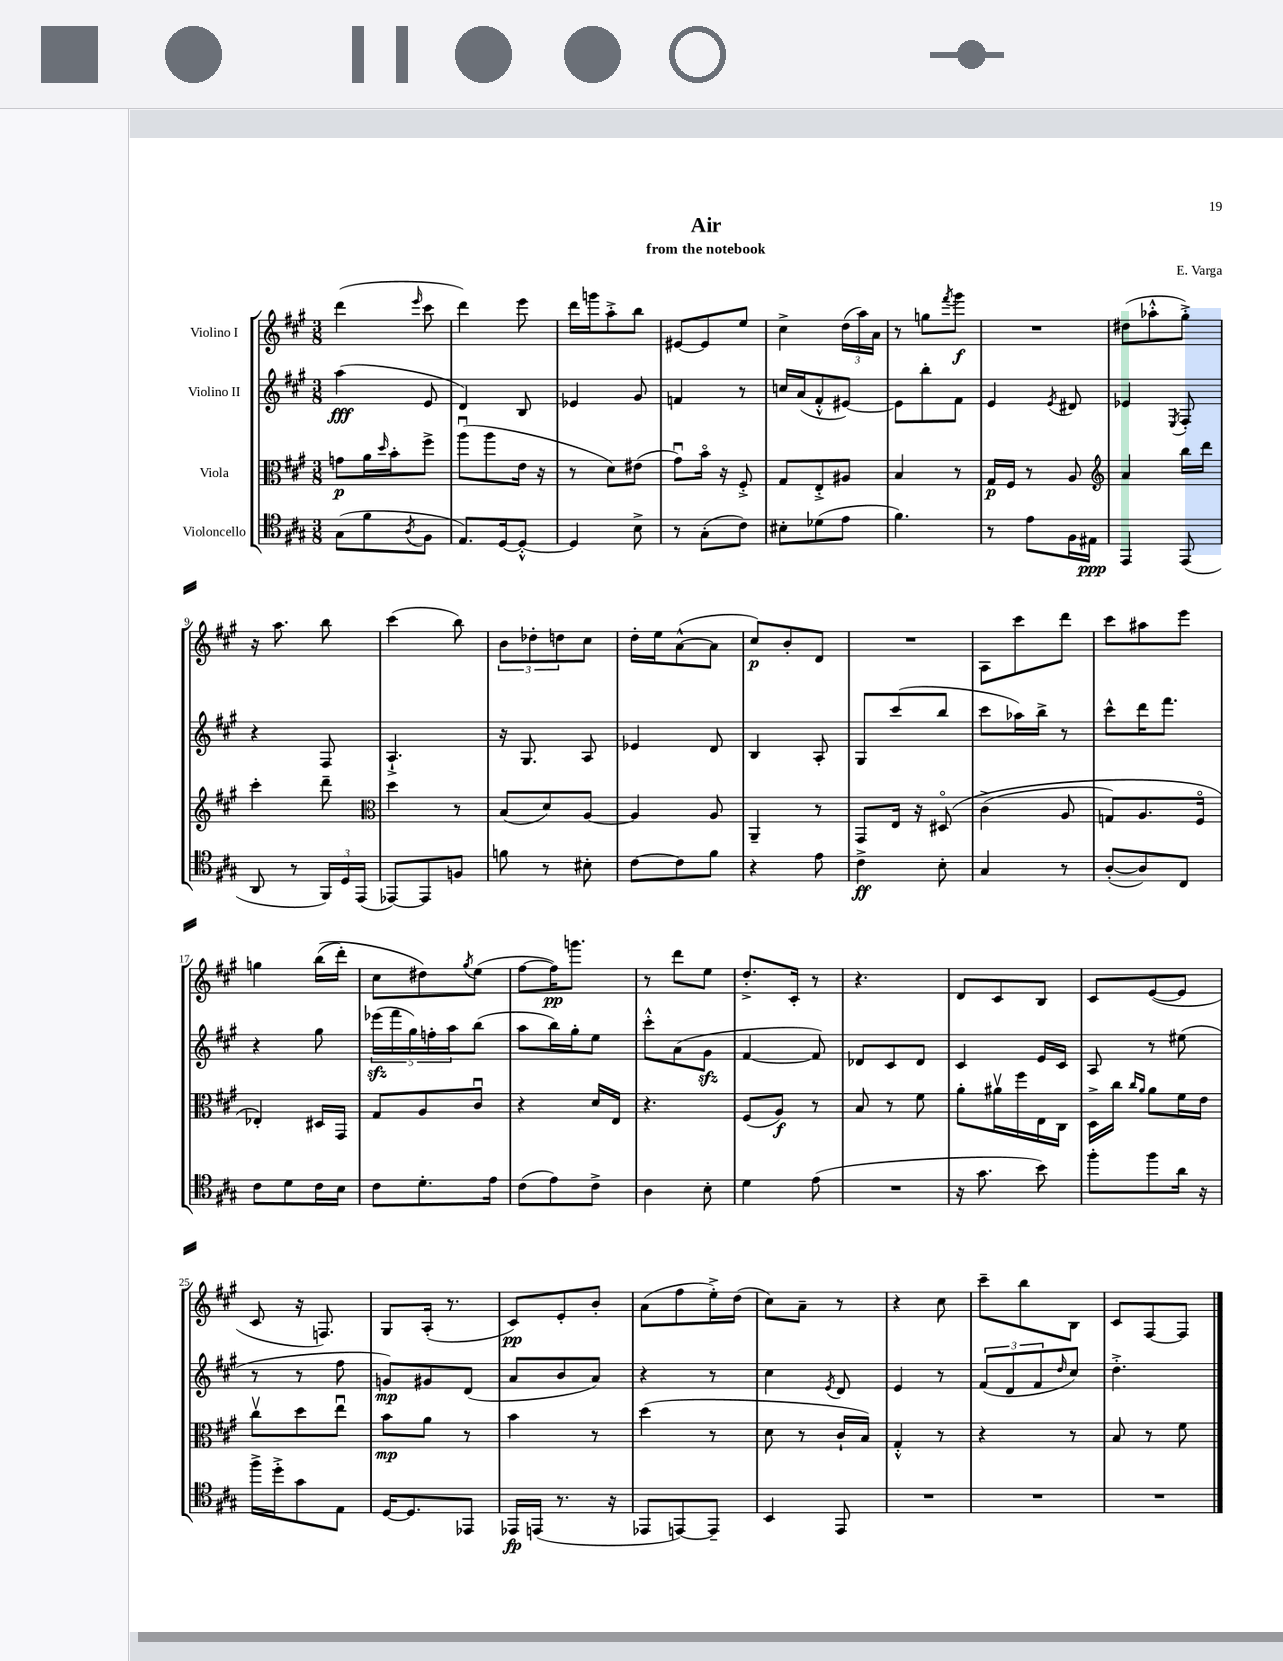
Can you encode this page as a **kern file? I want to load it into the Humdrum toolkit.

**kern	**kern	**kern	**kern
*staff4	*staff3	*staff2	*staff1
*clefC4	*clefC3	*clefG2	*clefG2
*k[f#c#g#]	*k[f#c#g#]	*k[f#c#g#]	*k[f#c#g#]
*M3/8	*M3/8	*M3/8	*M3/8
(8G#	8g	(4aa	(4ddd
8f#	16a	.	.
.	16qqdd	.	.
.	16b'	.	.
8qA	.	.	16qqeee
8F#	8ff#^	8e	8ccc#
=	=	=	=
8.E)	(8aau	4d)	4ddd)
.	8aa	.	.
[16D	.	.	.
8D'^^_	16e	8B	8eee
.	16r	.	.
=	=	=	=
4D]	8r	4e-	16ddd
.	.	.	16ggg
.	8d)	.	8aa'^
8B^	(8e#	8g#	8bb
=	=	=	=
8r	8g#u)	4f	[8e#
(8G#'	16bo	.	8e#]
.	16r	.	.
8c#)	8F#'^	8r	8ee
=	=	=	=
8B#'	8G#	16cc	4cc#^
.	.	(16a	.
(8d-	8E'^	8f#'^^	.
8e	8A#	[8e#)	(24dd
.	.	.	24aa)
.	.	.	24a
=	=	=	=
4.f#)	4B	8e#]	8r
.	.	8bb'	8gg
.	.	.	8qfff#
.	8r	8f#	8ggg#
=	=	=	=
8r	16G#	4e	4.r
.	16F#	.	.
8e	8r	.	.
.	.	8qe	.
16F#	8A	8d#	.
16E#	.	.	.
=	=	=	=
*	*clefG2	*	*
4EE	4a	4e-	(8dd#
.	.	.	8aa-'^^
.	.	8qE	.
(8EE	16bb	8F#'	8gg#'^)
.	16ddd	.	.
=	=	=	=
8AA	4ccc#'	4r	16r
.	.	.	8.aa
8r	.	.	.
24FF#)	8ddd~	8F#	8bb
24D	.	.	.
(24EE	.	.	.
=	=	=	=
*	*clefC3	*	*
[8EE-)	4dd	4.A`^	(4ccc#
8EE-]	.	.	.
8F	8r	.	8bb)
=	=	=	=
8f	(8B	16r	12b
.	.	8.G#	.
.	.	.	12dd-'
8r	8d)	.	.
.	.	.	12dd
8B#'	[8A	8A	8cc#
=	=	=	=
[8c#	4A]	4e-	16dd'
.	.	.	16ee
8c#]	.	.	([8a^^
8f#	8A	8d	8a]
=	=	=	=
4r	4AA~	4B	8cc#)
.	.	.	8b'
8e	8r	8A'	8d
=	=	=	=
4c#^	8GG#	8G#	4.r
.	16E	(8ccc#	.
.	16r	.	.
8B'	&(8D#o	8bb	.
=	=	=	=
4G#	(4c#^	8ccc#	8A
.	.	16aa-)	8ccc#
.	.	16bb^	.
8r	8A	8r	8ddd
=	=	=	=
([8A'	8G)	8ccc#^^	8ccc#
8A])	8.A	16ddd	8aa#
.	.	8.fff#	.
8C#	.	.	8eee
.	16F#o	.	.
=	=	=	=
8c#	4E-'&)	4r	4gg
8d	.	.	.
16c#	16D#	8gg#	&((16bb
16B	16GG#	.	16ddd')
=	=	=	=
8c#	8G#	(20eee-	8cc#
.	.	20fff#	.
.	.	20gg#)	.
8.d'	8A	.	8dd#&)
.	.	20ff'	.
.	.	20aa	.
.	.	.	8qgg#
.	8c#u	(8bb	(8ee
16e	.	.	.
=	=	=	=
(8c#	4r	8aa	[8ff#
8e)	.	16bb)	16ff#])
.	.	16gg#'	8.ggg
8c#^	16d	8ee	.
.	16E	.	.
=	=	=	=
4A	4.r	8ccc#'^^	8r
.	.	(8a	8ddd
8B'	.	8g#	8ee
=	=	=	=
4d	(8F#	[4f#	8.dd'^
.	8A)	.	.
.	.	.	16c#'
(8e	8r	8f#])	8r
=	=	=	=
4.r	8B	8d-	4.r
.	8r	8c#	.
.	8f#	8d-	.
=	=	=	=
16r	8a'	4c#	8d
8.g#	.	.	.
.	16a#v	.	8c#
.	16ff#	.	.
8b)	16E	16e	8B
.	16C#	16c#	.
=	=	=	=
8ff#'	16D^	8A	8c#
.	16cc#	.	.
.	16qqcc#	.	.
.	16qqa	.	.
8ff#	8a	8r	([8e
16a	16f#	(8ee#	8e]
16r	16e	.	.
=	=	=	=
16ff#^	8cc#v	8r	8c#
16dd'^	.	.	.
8g#	8dd	8r	16r
.	.	.	8.F)
8E	8eeu	8ff#	.
=	=	=	=
[16D	8b	8g)	8G#
8.D]	.	.	.
.	8a	8g#	(16A'
.	.	.	8.r
8EE-	8r	(8d	.
=	=	=	=
16EE-	4b	8a	8c#)
(16EE	.	.	.
8.r	.	8b	8e'
.	8r	8a)	8b'
16r	.	.	.
=	=	=	=
8EE-	(4dd	4r	(8a
[8EE)	.	.	8ff#
8EE~]	8r	8r	16ee'^)
.	.	.	(16dd
=	=	=	=
4BB	8d	4cc#	8cc#)
.	8r	.	8a~
.	.	8qe	.
8EE	16c#`	8d	8r
.	16B)	.	.
=	=	=	=
4.r	4G#'^^	4e	4r
.	8r	8r	8cc#
=	=	=	=
4.r	4r	(12f#	8ccc#~
.	.	12d	.
.	.	.	8bb
.	.	12f#	.
.	.	16qqdd	.
.	8r	8cc#)	8B
=	=	=	=
4.r	8B	4.dd'^	8c#
.	8r	.	[8F#
.	8f#	.	8F#]
==	==	==	==
*-	*-	*-	*-
